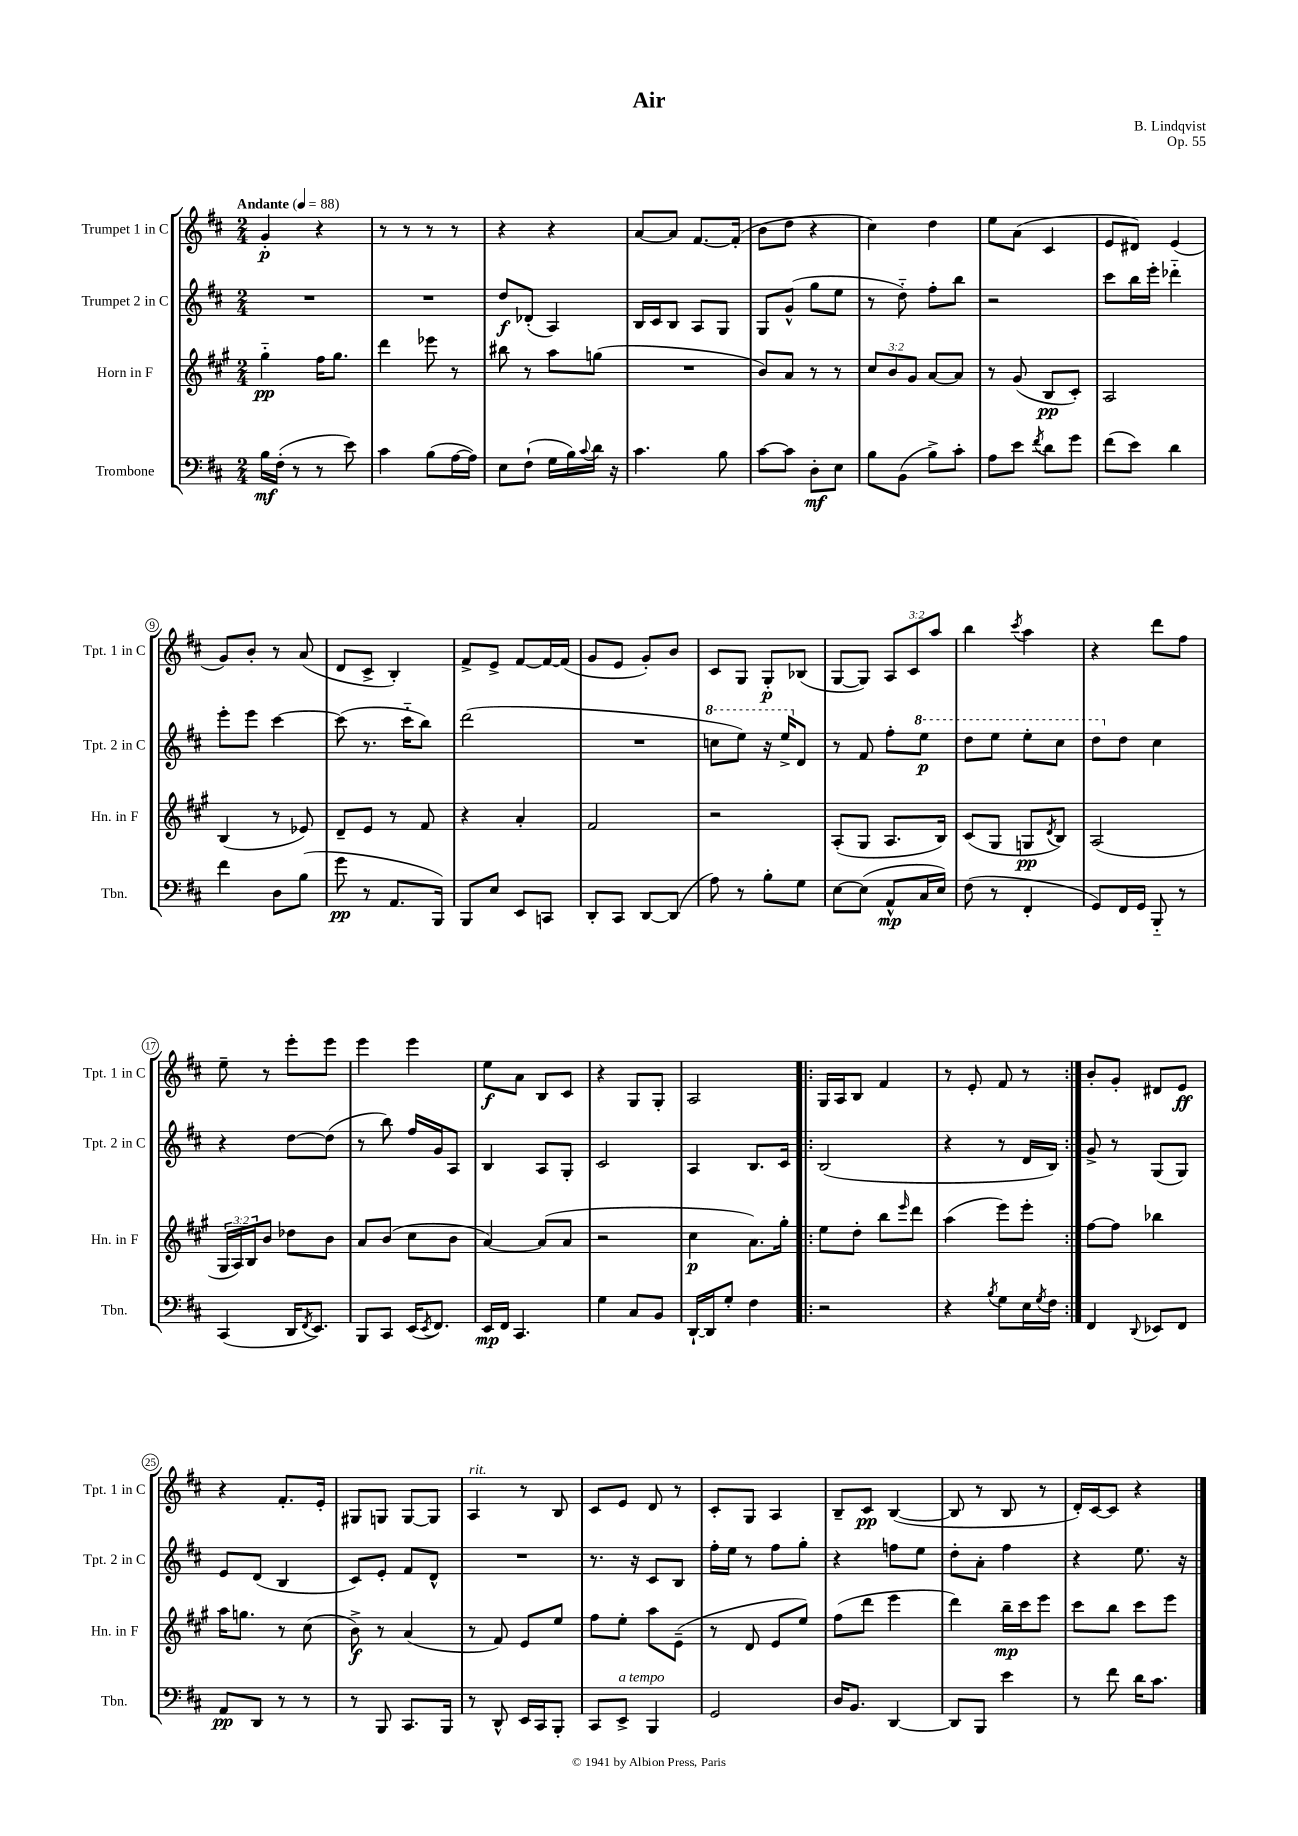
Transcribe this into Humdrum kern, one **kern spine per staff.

**kern	**kern	**kern	**kern
*staff4	*staff3	*staff2	*staff1
*clefF4	*clefG2	*clefG2	*clefG2
*k[f#c#]	*k[f#c#g#]	*k[f#c#]	*k[f#c#]
*M2/4	*M2/4	*M2/4	*M2/4
*MM88	*MM88	*MM88	*MM88
16B\LL	4gg#'~\	2r	4g'/
(16F#'\JJ	.	.	.
8r	.	.	.
8r	16ff#\LK	.	4r
.	8.gg#\J	.	.
8e\)	.	.	.
=	=	=	=
4c#\	4ddd\	2r	8r
.	.	.	8r
(8B\L	8eee-\	.	8r
[16A\L	8r	.	8r
16A\]JJ)	.	.	.
=	=	=	=
8E\L	8bb#\	8dd/L	4r
(8F#`\J	8r	(8d-'/J	.
16G\LL	8aa\L	4A/)	4r
16B\)	.	.	.
8qqc#/	.	.	.
16d\JJ	(8gg\J	.	.
16r	.	.	.
=	=	=	=
4.c#\	2r	16B/LL	[8a/L
.	.	16c#/J	.
.	.	8B/J	8a/]J
.	.	8A/L	[8.f#/L
8B\	.	8G/J	.
.	.	.	(16f#'/]Jk
=	=	=	=
[8c#\L	8b/L)	8G/L	8b\L
8c#\]J	8a/J	(8g^^/J	8dd\J
8D'\L	8r	8gg\L	4r
8E\J	8r	8ee\J	.
=	=	=	=
8B\L	12cc#/L	8r	4cc#\)
.	12b/	.	.
(8BB\J	.	8dd'~\)	.
.	12g#/J	.	.
8B^\L)	[8a/L	8ff#'\L	4dd\
8c#'\J	8a/]J	8bb\J	.
=	=	=	=
8A\L	8r	2r	8ee\L
8e\J	(8g#/	.	(8a\J
8qf#/	.	.	.
8d\L	8B/L	.	4c#/
8g\J	8c#'/J)	.	.
=	=	=	=
(8f#\L	2A/	8ccc#\L	8e/L
8e\J)	.	16bb\L	8d#/J)
.	.	16eee'\JJ	.
4d\	.	4ddd-'~\	(4e/
=	=	=	=
4f#\	(4B/	8eee'\L	8g/L)
.	.	8eee\J	8b'/J
8D\L	8r	[4ccc#\	8r
(8B\J	8e-/)	.	(8a/
=	=	=	=
8g\	8d~/L	(8ccc#\]	8d/L
8r	8e/J	8.r	8c#^/J
8.AA/L	8r	.	4B'/)
.	.	16ccc#'~\LK	.
.	8f#/	8bb\J)	.
16BBB/Jk)	.	.	.
=	=	=	=
8BBB/L	4r	(2ddd\	8f#^/L
8E/J	.	.	8e^/J
8EE/L	4a'/	.	[8f#/L
8CC/J	.	.	16f#/_L
.	.	.	(16f#/]JJ
=	=	=	=
8DD'/L	2f#/	2r	8g/L
8CC#/J	.	.	8e/J
[8DD/L	.	.	8g'/L)
(8DD/]J	.	.	8b/J
=	=	=	=
8A\)	2r	8ccc\L	8c#/L
8r	.	8eee\J)	8G/J
8B'\L	.	16r	8G'/L
.	.	16eee^/LK	.
8G\J	.	8d/J	(8B-/J
=	=	=	=
[8E\L	(8A'/L	8r	[8G/L
(8E\]J	8G#/J	8f#/	8G/]J)
8AA^^/L	8.A/L	8ff#'\L	12A/L
.	.	.	12c#/
16C#/L	.	8eee\J	.
.	.	.	12aa/J
16E/JJ)	16B/Jk)	.	.
=	=	=	=
(8F#\	(8c#/L	8ddd\L	4bb\
8r	8G#/J	8eee\J	.
.	.	.	8qccc#/
4FF#'/	8G/L	8eee'\L	4aa\
.	8qd/	.	.
.	8B/J)	8ccc#\J	.
=	=	=	=
8GG/L)	(2A/	8ddd\L	4r
16FF#/L	.	8dd\J	.
16GG/JJ	.	.	.
8BBB'~/	.	4cc#\	8ddd\L
8r	.	.	8ff#\J
=	=	=	=
(4CC#/	24G#/LL	4r	8ee~\
.	24A/)	.	.
.	24B/J	.	.
.	8b/J	.	8r
16DD/LK	8dd-\L	[8dd\L	8eee'\L
8qFF#/	.	.	.
8.EE/J)	.	.	.
.	8b\J	(8dd\]J	8eee\J
=	=	=	=
8BBB/L	8a/L	8r	4eee\
8CC#/J	(8b/J	8bb\)	.
(16EE/LK	8cc#\L	16ff#/LL	4eee\
8qEE/	.	.	.
8.FF#/J)	.	16g/J	.
.	8b\J	8A/J	.
=	=	=	=
16EE/LL	[4a/)	4B/	8ee\L
16FF#/JJ	.	.	.
4.CC#/	.	.	8a\J
.	(8a/]L	8A/L	8B/L
.	8a/J	8G'/J	8c#/J
=	=	=	=
4G\	2r	2c#/	4r
8C#/L	.	.	8G/L
8BB/J	.	.	8G'/J
=	=	=	=
[16DD`/LL	4cc#\	4A/	2A/
16DD/]J	.	.	.
8G'/J	.	.	.
4F#\	8.a\L)	8.B/L	.
.	16gg#'\Jk	16c#/Jk	.
=!|:	=!|:	=!|:	=!|:
2r	8ee\L	(2B/	16G/LL
.	.	.	16A/J
.	8dd'\J	.	8B/J
.	8bb\L	.	4f#/
.	16qqeee/	.	.
.	8ddd\J	.	.
=	=	=	=
4r	(4aa\	4r	8r
.	.	.	8e'/
8qB/	.	.	.
8G\L	8eee\L)	8r	8f#/
16E\L	8eee'\J	16d/LL	8r
8qG/	.	.	.
16F#\JJ	.	16B/JJ)	.
=:|!	=:|!	=:|!	=:|!
4FF#/	[8ff#\L	8g^/	8b'/L
.	8ff#\]J	8r	8g'/J
8qqDD/	.	.	.
8EE-/L	4bb-\	(8G/L	8d#/L
8FF#/J	.	8G/J)	8e/J
=	=	=	=
8AA/L	16aa\LK	8e/L	4r
.	8.gg\J	.	.
8DD/J	.	(8d/J	.
8r	8r	4B/	8.f#'/L
8r	(8cc#\	.	.
.	.	.	16e'/Jk
=	=	=	=
8r	8b^\)	8c#/L)	8G#/L
8BBB/	8r	8e'/J	8G/J
8.CC#/L	(4a/	8f#/L	[8G/L
.	.	8d^^/J	8G/]J
16BBB/Jk	.	.	.
=	=	=	=
8r	8r	2r	4A/
8DD^^/	8f#/)	.	.
16EE/LL	8e/L	.	8r
16CC#/J	.	.	.
8BBB'/J	8ee/J	.	8B/
=	=	=	=
8CC#/L	8ff#\L	8.r	8c#/L
8EE^/J	8ee'\J	.	8e/J
.	.	16r	.
4BBB/	8aa\L	8c#/L	8d/
.	(8e~\J	8B/J	8r
=	=	=	=
2GG/	8r	16ff#'\LL	8c#'/L
.	.	16ee\JJ	.
.	8d/	8r	8G/J
.	8e/L	8ff#\L	4A/
.	8ee/J)	8gg'\J	.
=	=	=	=
16D/LK	(8ff#\L	4r	8B~/L
8.BB/J	.	.	.
.	8ddd\J	.	8c#/J
[4DD/	4eee\	8ff\L	([4B/
.	.	8ee\J	.
=	=	=	=
8DD/]L	4ddd\)	8dd'\L	8B/]
8BBB/J	.	8a'\J	8r
4e\	16bb~\LL	4ff#\	8B/
.	16ccc#\J	.	.
.	8eee\J	.	8r
=	=	=	=
8r	8ccc#\L	4r	16d'/LL)
.	.	.	[16c#/J
8f#\	8bb\J	.	8c#/]J
16d\LK	8ccc#\L	8.ee\	4r
8.c#\J	.	.	.
.	8eee\J	.	.
.	.	16r	.
==	==	==	==
*-	*-	*-	*-
